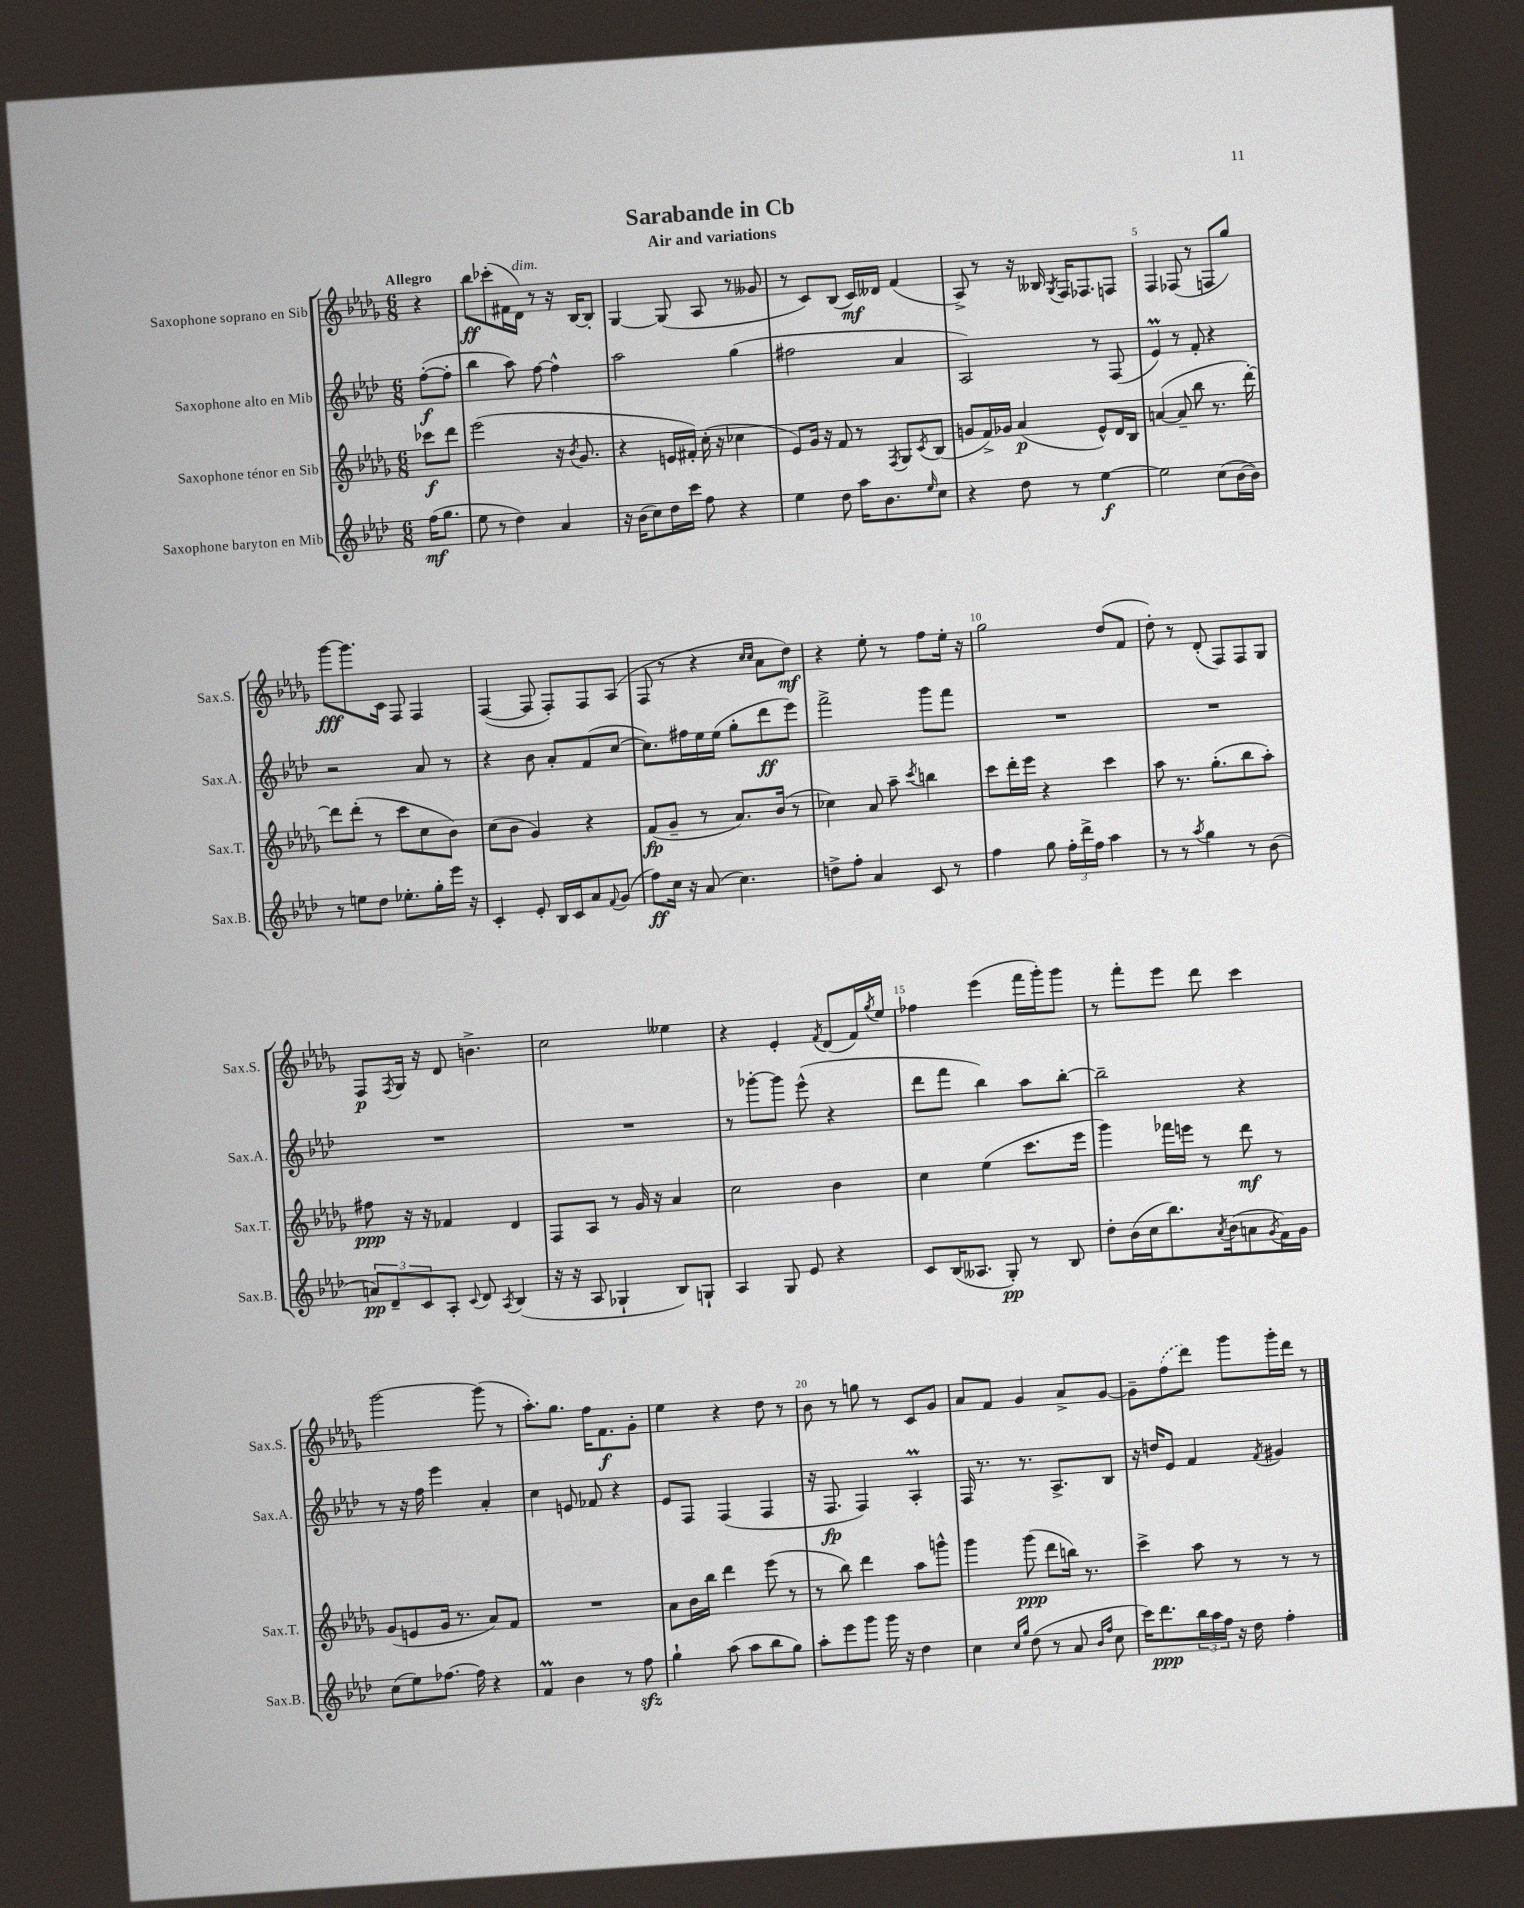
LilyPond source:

\header { title = "Sarabande in Cb" subtitle = "Air and variations" }
<<
\new StaffGroup <<
\new Staff = "s0" \with { instrumentName = "Saxophone soprano en Sib" shortInstrumentName = "Sax.S." } {
    \clef treble \key des \major \numericTimeSignature \time 6/8 \partial 4 \tempo "Allegro"
    r4 |
    bes''8\ff ces'''8-.( fis'16 des'16^\markup { \italic "dim." }) r8 r16 bes16~ bes8-. |
    ges4~ ges8( aes8 r8 geses'8 |
    r8 c'8) bes8( c'16\mf) deses'16 f'4( |
    aes8->) r8 r16 beses16 \acciaccatura { ges8 } f16 fes8. f8 |
    f4 fes8( r8 f8 ges''8) |
    ges'''8~\fff ges'''8. c'16 f8 f4 |
    f4~( f8 f8-.) f8 aes8( |
    f8 r8 r4 \grace { c''16 c''16 } aes'8 des''8\mf) |
    r4 ees''8-. r8 f''8 ees''16-. r16 |
    ges''2 des''8( f'8 |
    des''8-.) r8 des'8-.( f8) f8 ges8 |
    f8\p \acciaccatura { f8 } ges16 r16 des'8 b'4.-> |
    c''2 eeses''4 |
    r4 ees'4-. \acciaccatura { f'8 } des'8( f'16) \acciaccatura { ges''8 } ees''16 |
    fes''4 ees'''4( f'''16 ges'''16-.) ges'''8 |
    r8 f'''8-. ees'''8 des'''8 c'''4 |
    ges'''2~ ges'''8( r8 |
    aes''8.-.) ges''8. f''16 f'8.\f ges'8-. |
    ees''4 r4 des''8 r8 |
    bes'8 r8 g''8 r8 c'8 ges'8 |
    aes'8 f'8 ges'4 aes'8-> ges'8~ |
    ges'8-- \once \slurDashed f''8( des'''8) ges'''8 ges'''16-. des'''16 r8 \bar "|." |
}
\new Staff = "s1" \with { instrumentName = "Saxophone alto en Mib" shortInstrumentName = "Sax.A." } {
    \clef treble \key aes \major \numericTimeSignature \time 6/8 \partial 4
    f''8~-.\f( f''8-. |
    bes''4 aes''8) f''8~ f''4-^ |
    aes''2 g''4( |
    fis''2 aes'4 |
    aes2) r8 f8( |
    ees'4\prall) r8 f'8-. r4 |
    r2 aes'8 r8 |
    r4 bes'8 aes'8-. f'8( c''8~ |
    c''8.) fis''16 ees''16 ees''16( g''8-. des'''8\ff ees'''8) |
    f'''2-> g'''8 f'''8 |
    R2. |
    R2. |
    R2. |
    R2. |
    r8 ges'''8~-. ges'''8 ees'''8-^( r4 |
    des'''8 f'''8 bes''4) aes''8 bes''8~-. |
    bes''2-- r4 |
    r8 r16 f''16 ees'''4 aes'4-. |
    c''4 e'8 fes'8 r4 |
    ees'8 f8 f4( f4 |
    r16 f8.\fp f4) aes4-.\prall |
    f16 r8. r8. aes8.-> bes8 |
    r16 d''16 ees'8 f'4 \acciaccatura { f'8 } gis'4 \bar "|." |
}
\new Staff = "s2" \with { instrumentName = "Saxophone ténor en Sib" shortInstrumentName = "Sax.T." } {
    \clef treble \key des \major \numericTimeSignature \time 6/8 \partial 4
    ces'''8\f des'''8 |
    ees'''2( r16 \acciaccatura { bes'8 } ges'8. |
    r4 e'16 fis'16-.) c''16-.( r16 ces''4 |
    ees'8) ges'16 r16 f'8 r8 \acciaccatura { f8 } ges8 \acciaccatura { c'8 } bes8( |
    g'8 f'16->) ges'16 aes'4\p( ees'8-^) des'16 bes16 |
    a'4~( a'8-- bes''8 r8. des'''16~-.) |
    des'''8 des'''8-.( r8 c'''8 c''8 bes'8) |
    c''8( bes'8 ges'4) r4 |
    f'8\fp( ges'8-- r8 aes'8.) bes'16( r8 |
    ces''4) aes'8 aes''8-- \acciaccatura { c'''8 } b''4 |
    c'''8 des'''16-. ees'''16 r4 c'''4 |
    aes''8 r8. ges''8.-.( bes''8 aes''8-.) |
    fis''8\ppp r16 r16 fes'4 des'4 |
    f8 aes8 r8 ges'16 r16 aes'4 |
    c''2 bes'4 |
    c''4 ees''4( c'''8. ees'''16 |
    ges'''4) fes'''16 e'''16 r8 des'''8\mf r8 |
    ges'8( e'8 ges'16 r8. aes'8) f'8 |
    R2. |
    aes'8 bes'16 bes''16 des'''4 ees'''8( r8 |
    r8 bes''8) des'''4 aes''8 g'''8-^ |
    ges'''4 ges'''8\ppp( des'''8 b''16) r8. |
    c'''4-> aes''8 r8 r8 r8 \bar "|." |
}
\new Staff = "s3" \with { instrumentName = "Saxophone baryton en Mib" shortInstrumentName = "Sax.B." } {
    \clef treble \key aes \major \numericTimeSignature \time 6/8 \partial 4
    f''16\mf( g''8. |
    ees''8 r8 des''4) aes'4 |
    r16 bes'16( c''8) des''16 c'''16 f''8 r4 |
    ees''4 des''8 aes''16 bes'8. \grace { ees''16 } c''8 |
    r4 des''8 r8 ees''4~\f |
    ees''2 c''8( bes'16~ bes'16) |
    r8 e''8 des''8 ees''8.-. g''16-. ees'''16 r16 |
    c'4-. ees'8-. bes16 c'16 aes'8 \appoggiatura { f'8 } g'8( |
    f''8\ff) c''16 r16 aes'8( c''4.) |
    d''8-> f''8-. aes'4 c'8 r8 |
    f''4 g''8 \tuplet 3/2 { f''16-. des'''16-> f''16 } aes''4 |
    r8 r8 \acciaccatura { aes''8 } g''4 r8 bes'8( |
    \tuplet 3/2 { a'8\pp) des'8-- c'8 } aes8-. \appoggiatura { c'8 } des'8 \acciaccatura { aes8 } bes4( |
    r16 r16 aes8 ges4-! bes8) g8-! |
    aes4 g8 ees'8 r4 |
    c'8 bes16( aeses8. g8-.\pp) r8 bes8 |
    des''8-. bes'16( c''16 bes''8.) \acciaccatura { aes'8 } bes'16( a'8 \acciaccatura { g'8 } f'16) g'16 |
    c''8( ees''8) fes''8.~ fes''16 r4 |
    f'4\prall bes'4 r8 f''8\sfz |
    g''4-! aes''8( aes''8 bes''8 g''8) |
    aes''8-. ees'''8 g'''8 g'''16 r16 des''4 |
    c''4 \grace { c''16 g''16 } des''8( r8 aes'8 \grace { bes'16 f''16 } c''8 |
    c'''16) des'''8.\ppp \tuplet 3/2 { bes''16 aes''16 f''16 } r16 des''16 f''4-. \bar "|." |
}
>>
>>
\layout { \context { \Score \override BarNumber.break-visibility = ##(#f #t #t) barNumberVisibility = #(every-nth-bar-number-visible 5) } }
